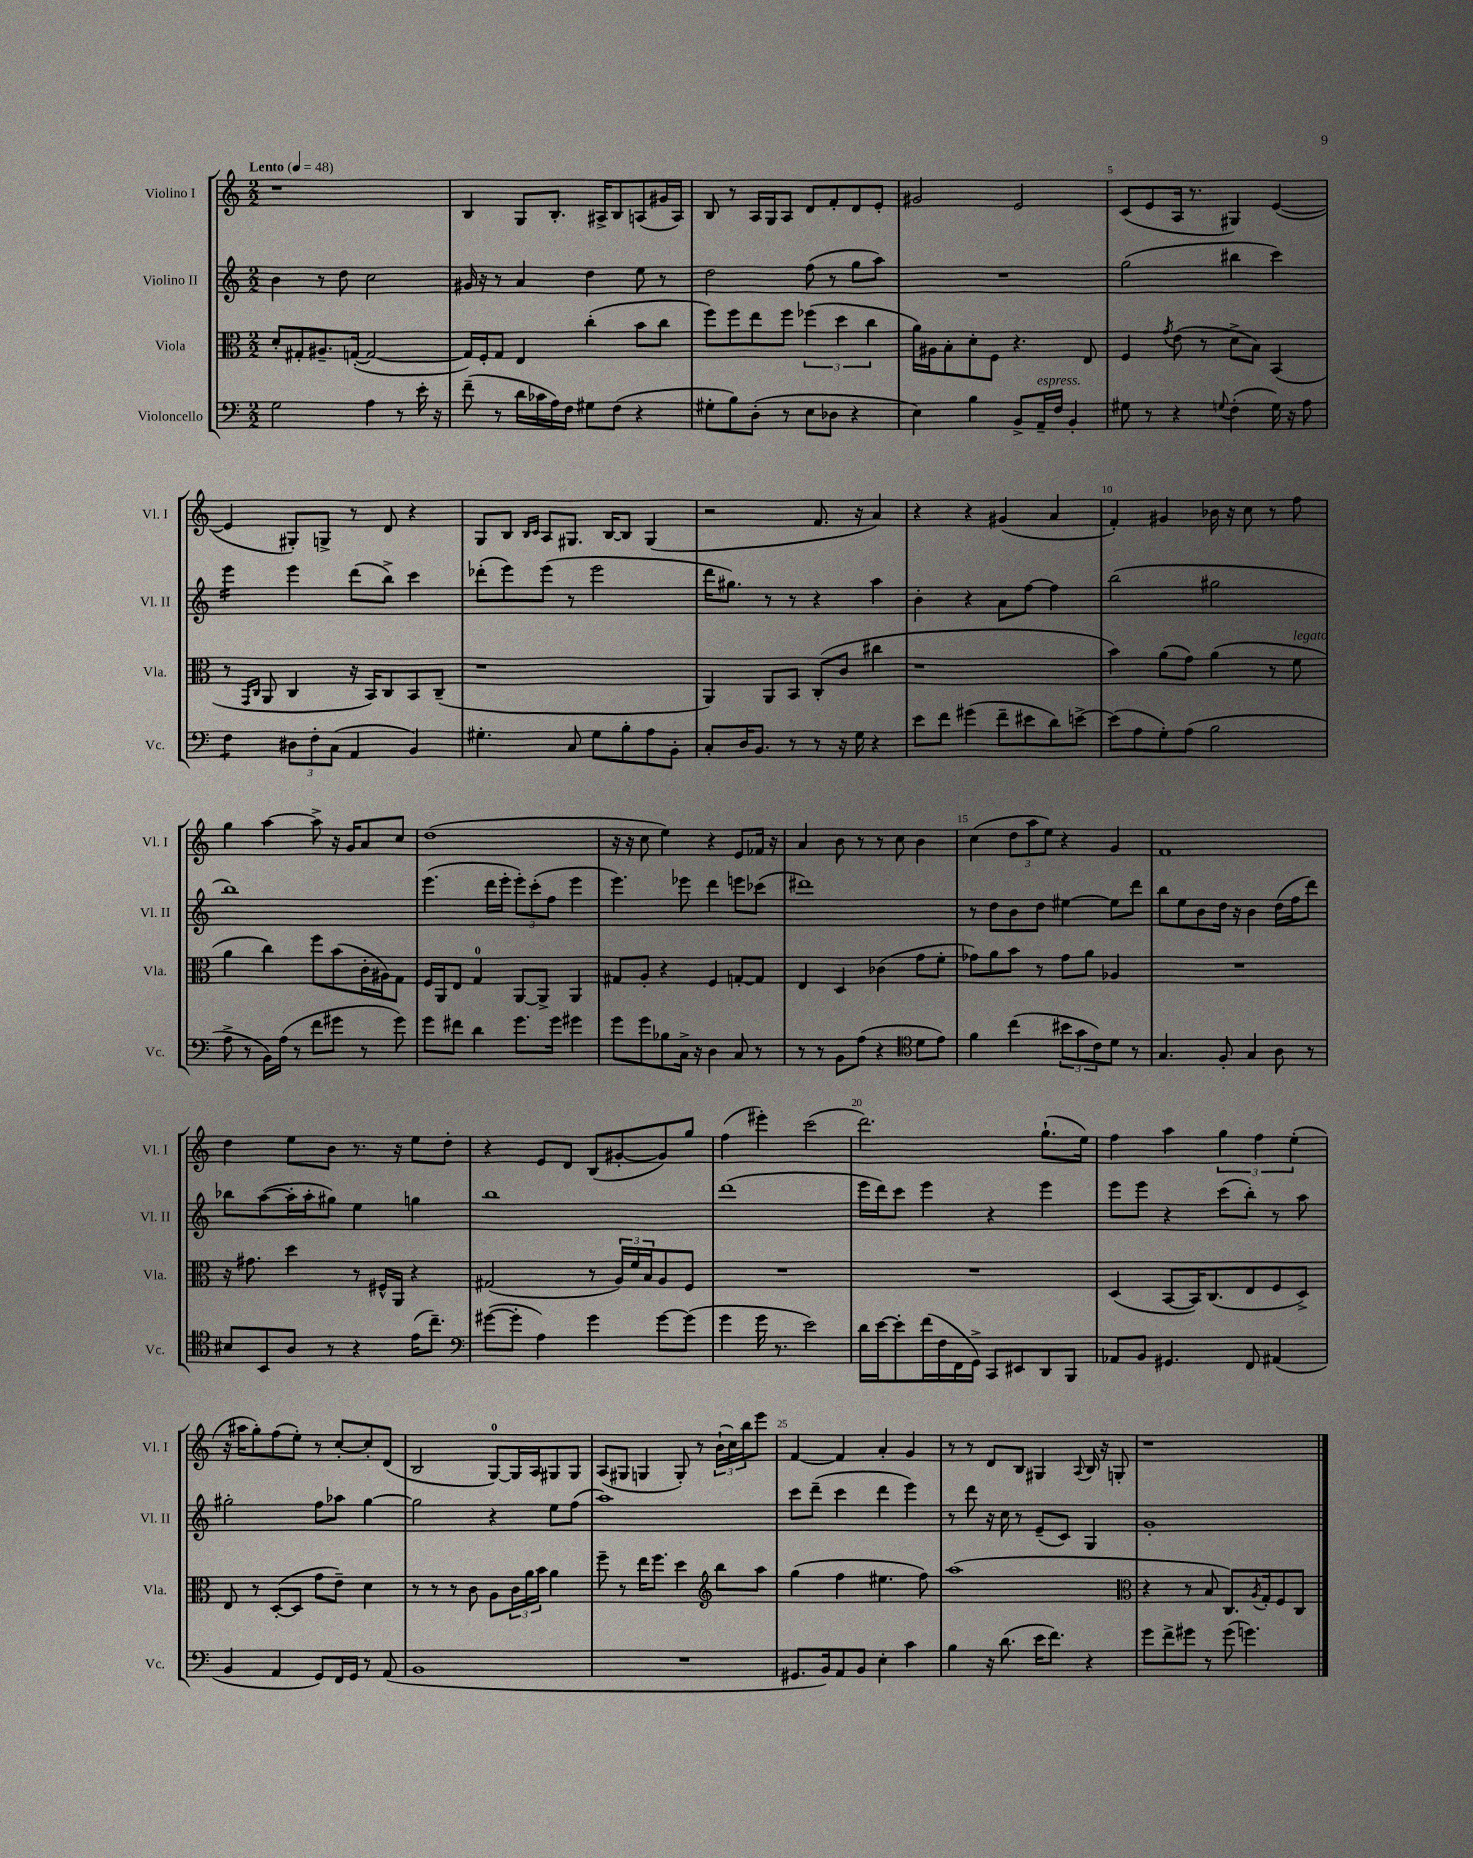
<<
\new StaffGroup <<
\new Staff = "s0" \with { instrumentName = "Violino I" shortInstrumentName = "Vl. I" } {
    \clef treble \key c \major \numericTimeSignature \time 2/2 \tempo "Lento" 4 = 48
    r1 |
    b4 g8 b8.-. ais16-> b8 a8( gis'16 a16) |
    b8 r8 a16 g16 a8 d'8 f'8-. d'8 e'8-. |
    gis'2 e'2 |
    c'8( e'8 a16 r8. gis4) e'4~( |
    e'4 gis8-.) g8-> r8 d'8 r4 |
    g8 b8 \grace { b16 c'16 } a8 gis8. b16~ b8 gis4( |
    r2 f'8. r16 a'4) |
    r4 r4 gis'4( a'4 |
    f'4-.) gis'4 bes'16 r16 c''8 r8 f''8 |
    g''4 a''4~ a''8-> r16 g'16 a'8 c''8 |
    d''1( |
    r16 r16 c''8 e''4) r4 e'8 fes'16 r16 |
    a'4 b'8 r8 r8 c''8 b'4 |
    c''4( \tuplet 3/2 { d''8 a''8 e''8) } r4 g'4 |
    f'1 |
    d''4 e''8 b'8 r8. r16 e''8 d''8-. |
    r4 e'8 d'8 b8( gis'8~-. gis'8) g''8 |
    f''4( eis'''4-.) c'''2( |
    d'''2.) g''8.-!( e''16) |
    f''4 a''4 \tuplet 3/2 { g''4 f''4 e''4-.( } |
    r16 ais''16 g''8-.) f''8( e''8-.) r8 c''8~-. c''8-. d'8( |
    b2 g8-0~) g16 a16 gis8 gis8 |
    a8( gis8 g4 g8-.) r8 \tuplet 3/2 { b'16-!( c''16) b''16 } e'''8 |
    f'4~ f'4 a'4-. g'4 |
    r8 r8 d'8 b8 gis4 \appoggiatura { a8 } b16 r16 g8-. |
    r1 \bar "|." |
}
\new Staff = "s1" \with { instrumentName = "Violino II" shortInstrumentName = "Vl. II" } {
    \clef treble \key c \major \numericTimeSignature \time 2/2
    b'4 r8 d''8 c''2 |
    gis'16 r16 r8 a'4 d''4 e''8 r8 |
    d''2 f''8( r8 g''8 a''8) |
    R1 |
    g''2( bis''4 c'''4) |
    e'''4:16 e'''4 d'''8( b''8->) c'''4 |
    des'''8-.( e'''8) e'''8( r8 e'''2 |
    d'''16 gis''8.) r8 r8 r4 a''4 |
    b'4-. r4 a'8 f''8~ f''4 |
    b''2( gis''2 |
    b''1) |
    e'''4.( d'''16 e'''16-. \tuplet 3/2 { e'''8-.) c'''8-.( f''8 } e'''4 |
    e'''4.) ees'''8 d'''4 e'''8 ces'''8( |
    dis'''1) |
    r8 d''8 b'8 d''8 eis''4~ eis''8 d'''8 |
    b''8 e''8 b'8 d''16 r16 b'4 d''16( f''16 d'''8) |
    bes''8 a''8~( a''16-. a''16-. gis''8) e''4 g''4 |
    b''1 |
    d'''1( |
    e'''16 d'''16) c'''8 e'''4 r4 e'''4 |
    e'''8 e'''8 r4 c'''8( b''8-.) r8 a''8 |
    gis''2-. f''8 aes''8 gis''4~ |
    gis''2 r4 e''8 f''8( |
    a''1) |
    c'''8 d'''8--( c'''4 d'''4 e'''4) |
    r8 d'''8 r16 c''16 r8 e'8--( c'8) g4 |
    g'1-. \bar "|." |
}
\new Staff = "s2" \with { instrumentName = "Viola" shortInstrumentName = "Vla." } {
    \clef alto \key c \major \numericTimeSignature \time 2/2
    d'8-. gis8-. ais8.-- g16~-.( g2~ |
    g16) f16-. g8 e4 c''4-.( b'8 c''8 |
    f''8) f''8 e''8 f''8 \tuplet 3/2 { fes''4( d''4 c''4 } |
    a'16) ais16 b8-. d'8-. f8 r4. e8 |
    f4 \acciaccatura { g'8 } e'8( r8 d'8-> b8) b,4( |
    r8 \grace { g,16 c16 } a,8 c4 r16 b,16) c8 b,8 c8--( |
    r1 |
    a,4) a,8 b,8 c8-.( c'8 cis''4 |
    r1 |
    b'4) a'8( g'8) a'4( r8 f'8^\markup { \italic "legato" } |
    a'4 c''4) f''8 b'8( c'16-. ais16) g8 |
    f16 a,16 e8 g4-0 a,8~ a,8-> a,4 |
    gis8 a8-. r4 f4 g8~-. g8 |
    e4 d4 ces'4( g'8 f'8-. |
    ges'8) a'8 b'8 r8 ges'8 a'8 aes4 |
    R1 |
    r16 gis'8. d''4 r8 fis16-^ a,16 r4 |
    gis2( r8 \tuplet 3/2 { a16) f'16 b16 } a8 f8 |
    R1 |
    R1 |
    d4( b,8~ b,16) c8.( e8 f8 d8->) |
    e8 r8 d8~-.( d8 g'8 e'8--) d'4 |
    r8 r8 r8 c'8 a8 \tuplet 3/2 { c'16 a'16 b'16 } a'4 |
    f''8-- r8 e''16 f''8. d''4 \clef treble b''8 a''8 |
    g''4( f''4 eis''4. f''8) |
    a''1( |
    \clef alto r4 r8 b8 c8.) \acciaccatura { a8 } g16-. f8 c8 \bar "|." |
}
\new Staff = "s3" \with { instrumentName = "Violoncello" shortInstrumentName = "Vc." } {
    \clef bass \key c \major \numericTimeSignature \time 2/2
    g2 a4 r8 e'16-. r16 |
    f'8--( r8 d'16 ces'16 a16) f16 gis8 f8( r4 |
    gis8-. b8) d8-.( r8 e8 des8 r4 |
    e4) b4 b,8-> a,16--^\markup { \italic "espress." } f16 b,4-. |
    gis8 r8 r4 \appoggiatura { g8 } f4-.( g16) r16 a8 |
    f4:8 \tuplet 3/2 { dis8 f8-. c8( } a,4 b,4) |
    gis4.-. c8 gis8 b8-. a8 b,8-. |
    c8-. d16 b,8. r8 r8 r16 g16 r4 |
    e'8 f'8 gis'4( f'8-- eis'8 d'8) e'8~-> |
    e'8( a8 g8-.) a8( b2 |
    a8-> r8 b,16) a16( r8 f'8 gis'8 r8 gis'8) |
    g'8 fis'8 d'4 g'8. g'16 gis'4 |
    g'8 g'8 bes8 c16-> r16 d4 c8 r8 |
    r8 r8 b,8 a8( r4 \clef tenor d'8 e'8) |
    f'4 c''4( \tuplet 3/2 { bis'8 g'8 c'8) } d'8 r8 |
    g4. f8-. g4 a8 r8 |
    bis8 b,8 a8 r8 r4 e'16( c''8.--) |
    \clef bass gis'8~( gis'8-. a4) gis'4 gis'8~ gis'8( |
    g'4 g'16 r8. e'2) |
    d'16 e'16~ e'8-. f'16( f16 f,16 g,16->) c,8 eis,8 d,8 b,,8 |
    aes,8 b,8 gis,4. f,8 ais,4( |
    b,4 a,4 g,8) f,16 g,16 r8 a,8( |
    b,1 |
    R1 |
    gis,8. b,16) a,8 b,8 e4-. c'4 |
    b4 r16 d'8.( e'16 f'8.) r4 |
    g'8 f'8-> gis'8 r8 gis'8( g'4.) \bar "|." |
}
>>
>>
\layout { \context { \Score \override BarNumber.break-visibility = ##(#f #t #t) barNumberVisibility = #(every-nth-bar-number-visible 5) } }
